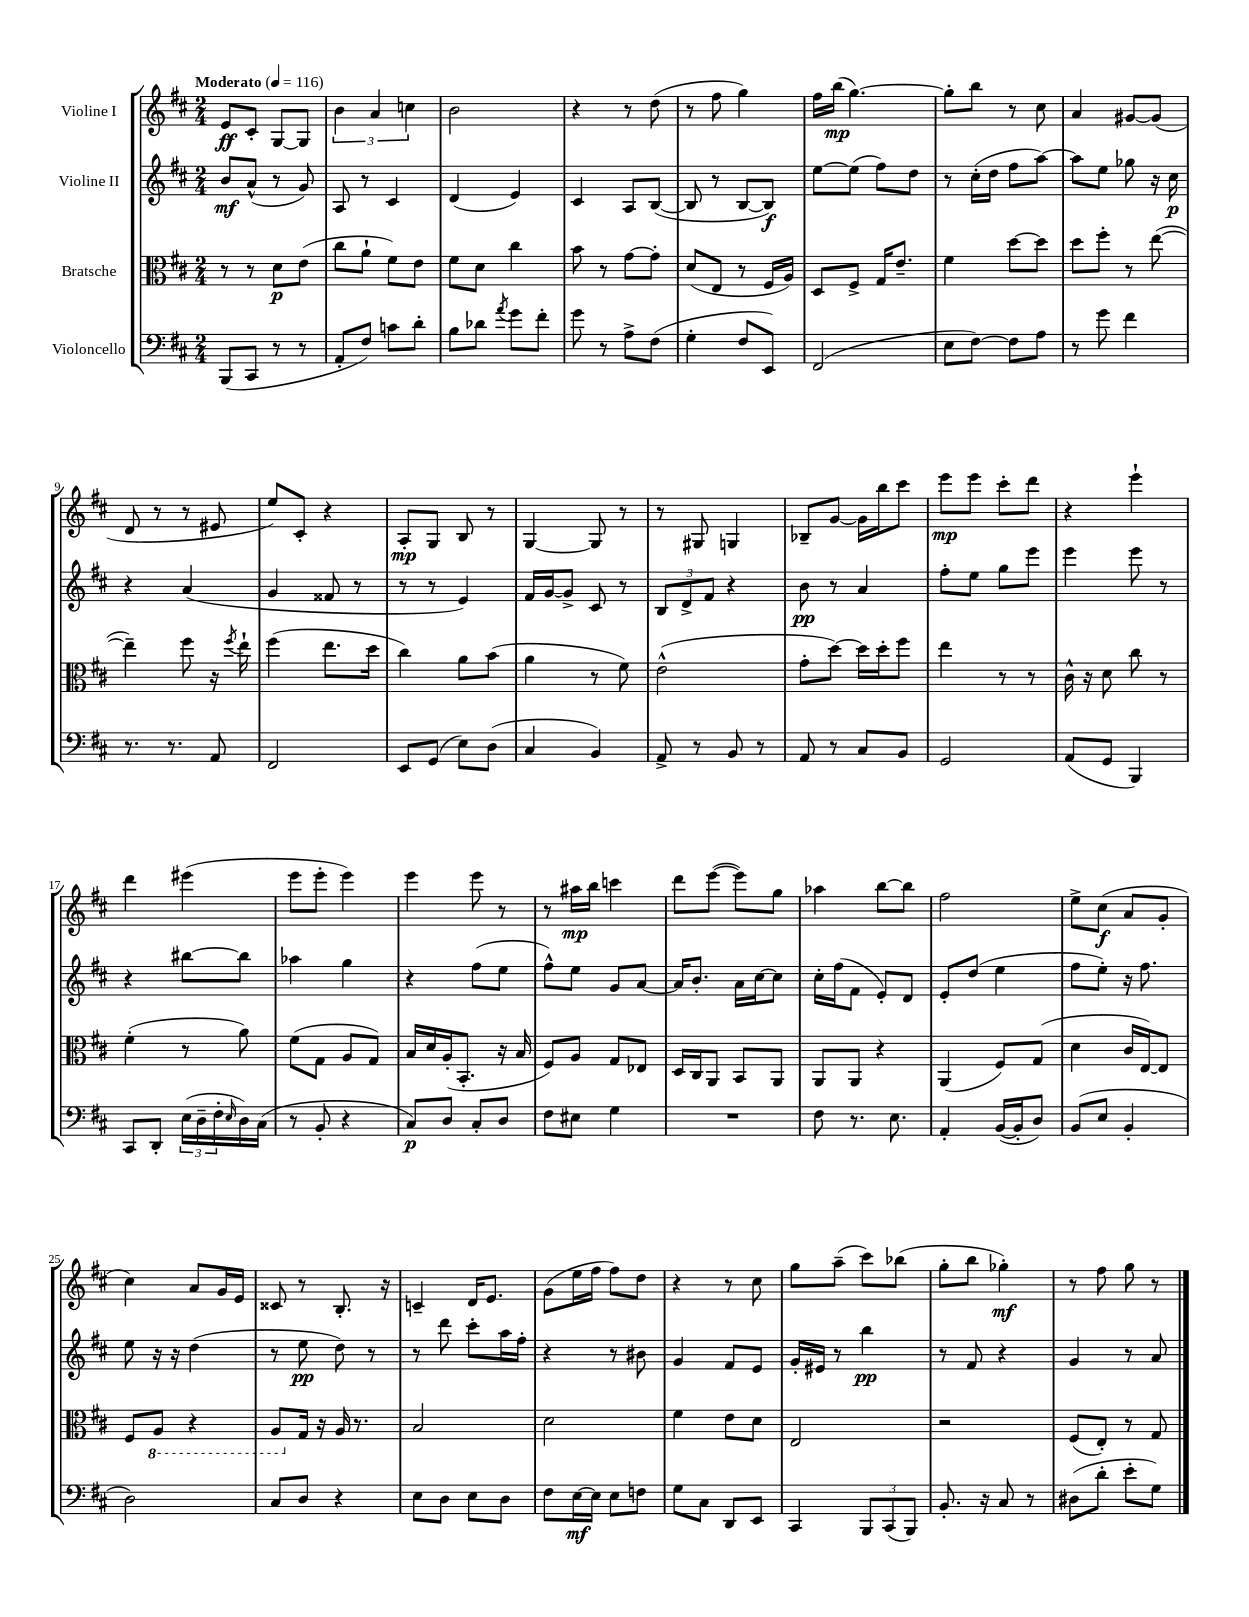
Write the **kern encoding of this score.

**kern	**kern	**kern	**kern
*staff4	*staff3	*staff2	*staff1
*clefF4	*clefC3	*clefG2	*clefG2
*k[f#c#]	*k[f#c#]	*k[f#c#]	*k[f#c#]
*M2/4	*M2/4	*M2/4	*M2/4
*MM116	*MM116	*MM116	*MM116
(8BBB	8r	8b	8e
8CC#	8r	(8a^^	8c#'
8r	8d	8r	[8G
8r	(8e	8g)	8G]
=	=	=	=
8AA'	8cc#	8A	6b
8F#)	8a`	8r	.
.	.	.	6a
8c	8f#)	4c#	.
.	.	.	6cc
8d'	8e	.	.
=	=	=	=
8B	8f#	(4d	2b
8d-	8d	.	.
8qa	.	.	.
8g	4cc#	4e)	.
8f#'	.	.	.
=	=	=	=
8g	8b	4c#	4r
8r	8r	.	.
8A^	[8g	8A	8r
(8F#	8g']	([8B	(8dd
=	=	=	=
4G'	(8d	8B]	8r
.	8E	8r	8ff#
8F#	8r	[8B	4gg)
8EE)	16F#	8B])	.
.	16A)	.	.
=	=	=	=
(2FF#	8D	[8ee	16ff#
.	.	.	(16bb
.	8F#^	(8ee]	[4.gg)
.	16G	8ff#)	.
.	8.e~	.	.
.	.	8dd	.
=	=	=	=
8E	4f#	8r	8gg']
[8F#)	.	(16cc#'	8bb
.	.	16dd	.
8F#]	[8dd	8ff#	8r
8A	8dd]	[8aa)	8cc#
=	=	=	=
8r	8dd	8aa]	4a
8g	8ff#'	8ee	.
4f#	8r	8gg-	[8g#
.	([8ee	16r	(8g#]
.	.	16cc#	.
=	=	=	=
8.r	4ee~])	4r	8d
.	.	.	8r
8.r	.	.	.
.	8ff#	(4a	8r
8AA	16r	.	8e#
.	8qff#	.	.
.	16ee`	.	.
=	=	=	=
2FF#	(4ff#	4g	8ee)
.	.	.	8c#'
.	8.ee	8f##	4r
.	.	8r	.
.	16dd	.	.
=	=	=	=
8EE	4cc#)	8r	8A'
(8GG	.	8r	8G
8E)	8a	4e)	8B
(8D	(8b	.	8r
=	=	=	=
4C#	4a	16f#	[4G
.	.	[16g	.
.	.	8g^]	.
4BB)	8r	8c#	8G]
.	8f#)	8r	8r
=	=	=	=
8AA^	(2e^^	12B	8r
.	.	12d^	.
8r	.	.	8G#
.	.	12f#	.
8BB	.	4r	4G
8r	.	.	.
=	=	=	=
8AA	8g'	8b	8B-~
8r	[8dd)	8r	[8g
8C#	16dd]	4a	16g]
.	16dd'	.	16bb
8BB	8ff#	.	8ccc#
=	=	=	=
2GG	4ee	8ff#'	8eee
.	.	8ee	8eee
.	8r	8gg	8ccc#'
.	8r	8eee	8ddd
=	=	=	=
(8AA	16c#^^	4eee	4r
.	16r	.	.
8GG	8d	.	.
4BBB)	8cc#	8eee	4eee`
.	8r	8r	.
=	=	=	=
8CC#	(4f#'	4r	4ddd
8DD'	.	.	.
(24E	8r	[8bb#	(4eee#
24D~	.	.	.
24F#'	.	.	.
16qqE	.	.	.
16D)	8a)	8bb#]	.
(16C#	.	.	.
=	=	=	=
8r	(8f#	4aa-	8eee
8BB'	8G	.	8eee'
4r	8A	4gg	4eee)
.	8G)	.	.
=	=	=	=
8C#)	16B	4r	4eee
.	16d	.	.
8D	(16A'	.	.
.	8.BB'	.	.
8C#'	.	(8ff#	8eee
8D	16r	8ee	8r
.	16B	.	.
=	=	=	=
8F#	8F#)	8ff#^^)	8r
8E#	8A	8ee	16aa#
.	.	.	16bb
4G	8G	8g	4ccc
.	8E-	[8a	.
=	=	=	=
2r	16D	16a]	8ddd
.	16C#	8.b'	.
.	8AA	.	([8eee
.	8BB	16a	8eee])
.	.	[16cc#	.
.	8AA	8cc#]	8gg
=	=	=	=
8F#	8AA	16cc#'	4aa-
.	.	(16ff#	.
8.r	8AA	8f#	.
.	4r	8e')	[8bb
8.E	.	.	.
.	.	8d	8bb]
=	=	=	=
4AA'	(4AA	8e'	2ff#
.	.	(8dd	.
([16BB	8F#)	4ee	.
16BB']	.	.	.
8D)	(8G	.	.
=	=	=	=
(8BB	4d	8ff#	8ee^
8E	.	8ee')	(8cc#
4BB'	16c#	16r	8a
.	[16E)	8.ff#	.
.	8E]	.	8g'
=	=	=	=
2D)	8F#	8ee	4cc#)
.	8AA	16r	.
.	.	16r	.
.	4r	(4dd	8a
.	.	.	16g
.	.	.	16e
=	=	=	=
8C#	8AA	8r	8c##
8D	16G	8ee	8r
.	16r	.	.
4r	16A	8dd)	8.B'
.	8.r	.	.
.	.	8r	.
.	.	.	16r
=	=	=	=
8E	2B	8r	4c~
8D	.	8ddd	.
8E	.	8ccc#'	16d
.	.	.	8.e
8D	.	16aa	.
.	.	16ff#'	.
=	=	=	=
8F#	2d	4r	(8g
[16E	.	.	16ee
16E]	.	.	16ff#
8E	.	8r	8ff#)
8F	.	8b#	8dd
=	=	=	=
8G	4f#	4g	4r
8C#	.	.	.
8DD	8e	8f#	8r
8EE	8d	8e	8cc#
=	=	=	=
4CC#	2E	16g'	8gg
.	.	16e#	.
.	.	8r	(8aa~
12BBB	.	4bb	8ccc#)
(12CC#	.	.	.
.	.	.	(8bb-
12BBB)	.	.	.
=	=	=	=
8.BB'	2r	8r	8gg'
.	.	8f#	8bb
16r	.	.	.
8C#	.	4r	4gg-')
8r	.	.	.
=	=	=	=
(8D#	(8F#	4g	8r
8d'	8E')	.	8ff#
8e'	8r	8r	8gg
8G)	8G	8a	8r
==	==	==	==
*-	*-	*-	*-
